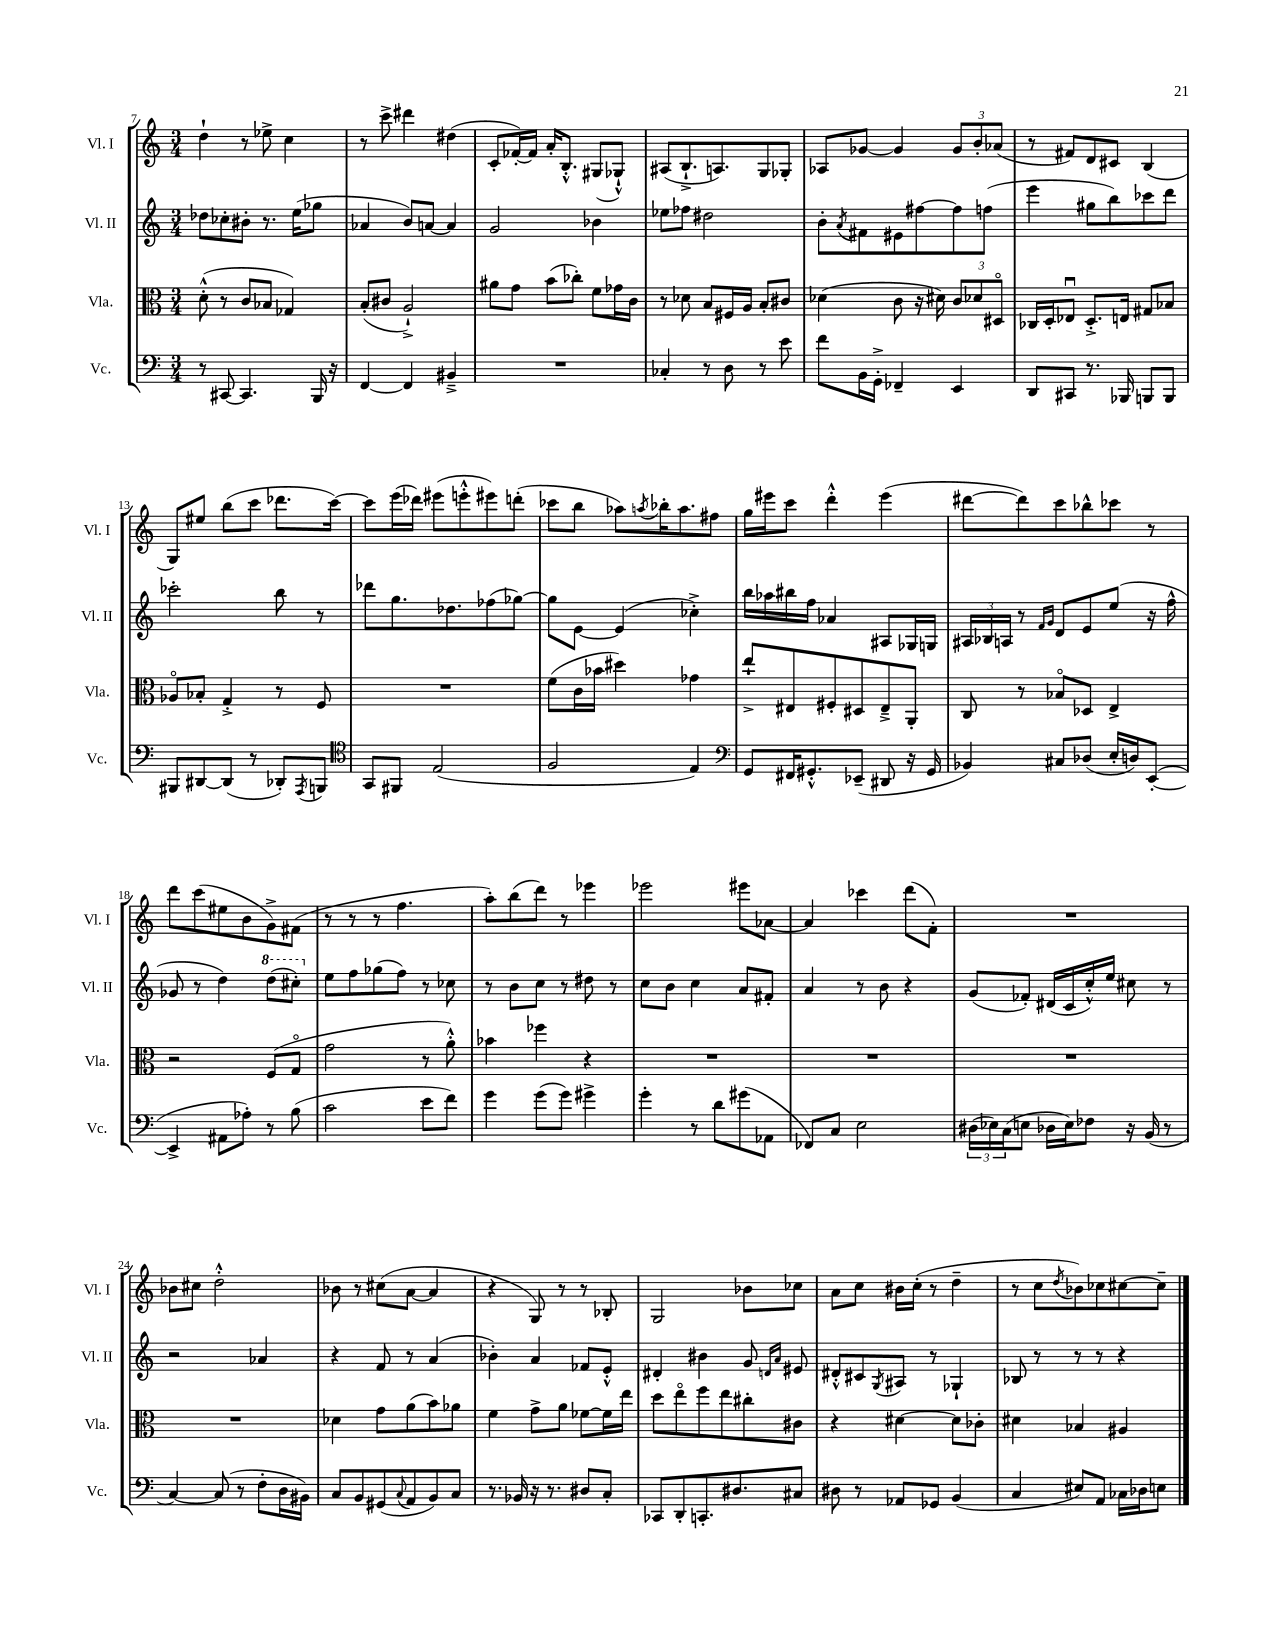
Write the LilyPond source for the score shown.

<<
\new StaffGroup <<
\new Staff = "s0" \with { instrumentName = "Vl. I" shortInstrumentName = "Vl. I" } {
    \clef treble \key c \major \numericTimeSignature \time 3/4
    d''4-! r8 ees''8-> c''4 |
    r8 c'''8-> dis'''4 dis''4( |
    c'8-. fes'16~-.) fes'16 a'16-. b8.-.-^ gis8( ges8-!-^) |
    ais8( b8.-!-> a8.) g8 ges8-. |
    aes8 ges'8~ ges'4 \tuplet 3/2 { ges'8 b'8-. aes'8( } |
    r8 fis'8) d'8 cis'8 b4( |
    g8) eis''8 b''8( c'''8 des'''8. c'''16~) |
    c'''8 e'''16( des'''16) eis'''8( e'''8-.-^ eis'''8) d'''8-.( |
    ces'''8 b''8 aes''8) \acciaccatura { a''8 } bes''16-. a''8. fis''8 |
    g''16 eis'''16 c'''8 d'''4-.-^ eis'''4( |
    dis'''8~ dis'''8) c'''8 bes''8-^ ces'''8 r8 |
    d'''8 c'''8( eis''8 b'8 g'8->) fis'8( |
    r8 r8 r8 f''4. |
    a''8-.) b''8( d'''8) r8 ees'''4 |
    ees'''2 eis'''8 aes'8~ |
    aes'4 ces'''4 d'''8( f'8-.) |
    R2. |
    bes'8 cis''8 d''2-.-^ |
    bes'8 r8 cis''8( a'8~ a'4 |
    r4 g8) r8 r8 bes8-. |
    g2 bes'8 ces''8 |
    a'8 c''8 bis'16 c''16-.( r8 d''4-- |
    r8 c''8 \acciaccatura { d''8 } bes'8) ces''8 cis''8~ cis''8-- \bar "|." |
}
\new Staff = "s1" \with { instrumentName = "Vl. II" shortInstrumentName = "Vl. II" } {
    \clef treble \key c \major \numericTimeSignature \time 3/4
    des''8 ces''8-. bis'8-. r8. e''16( ges''8 |
    aes'4 b'8) a'8~ a'4 |
    g'2 bes'4 |
    ees''8 fes''8 dis''2 |
    b'8-. \acciaccatura { a'8 } fis'8 eis'8 fis''8~ fis''8 f''8( |
    e'''4 gis''8 b''8) ces'''8 d'''8 |
    ces'''2-. b''8 r8 |
    des'''8 g''8. des''8. fes''8( ges''8~) |
    ges''8 e'8~ e'4( ces''4-.->) |
    b''16 aes''16 bis''16 f''16 aes'4 ais8 ges16 g16 |
    \tuplet 3/2 { ais16 bes16 a16 } r8 \grace { f'16 g'16 } d'8 e'8 e''8( r16 f''16-^ |
    ges'8 r8 d''4) \ottava #1 d'''8( cis'''8-.) \ottava #0 |
    e''8 f''8 ges''8( f''8) r8 ces''8 |
    r8 b'8 c''8 r8 dis''8 r8 |
    c''8 b'8 c''4 a'8 fis'8-. |
    a'4 r8 b'8 r4 |
    g'8( fes'8-.) dis'16( c'16 c''16-.-^) e''16 cis''8 r8 |
    r2 aes'4 |
    r4 f'8 r8 a'4( |
    bes'4-.) a'4 fes'8 e'8-.-^ |
    dis'4-. bis'4 g'8 \grace { d'16 a'16 } eis'8 |
    dis'8-.-^ cis'8 \acciaccatura { g8 } ais8 r8 ges4-! |
    bes8 r8 r8 r8 r4 \bar "|." |
}
\new Staff = "s2" \with { instrumentName = "Vla." shortInstrumentName = "Vla." } {
    \clef alto \key c \major \numericTimeSignature \time 3/4
    d'8-.-^( r8 c'8 bes8 ges4) |
    b8-.( cis'8 a2-!->) |
    ais'8 g'8 b'8( ces''8-.) f'8 ges'16 c'16 |
    r8 des'8 b8 fis16 a16 b8-. cis'8 |
    des'4( c'8 r16 dis'16) \tuplet 3/2 { c'8 des'8 dis8\flageolet } |
    ces16 d16-. ees8\downbow d8.-.-> e16 gis8 bes8 |
    aes8\flageolet bes8-. g4-.-> r8 f8 |
    R2. |
    f'8( c'16 bes'16 dis''4) ges'4 |
    e''8-!-> eis8 fis8-. dis8 eis8---> a,8-. |
    c8 r8 bes8\flageolet des8 e4-> |
    r2 f8( g8\flageolet |
    g'2 r8 a'8-.-^) |
    bes'4 fes''4 r4 |
    R2. |
    R2. |
    R2. |
    R2. |
    des'4 g'8 a'8( b'8) aes'8 |
    f'4 g'8-> a'8 fes'8~ fes'16 e''16 |
    d''8 e''8\flageolet f''8 e''8 cis''8-. cis'8 |
    r4 dis'4~ dis'8 ces'8-. |
    dis'4 bes4 ais4 \bar "|." |
}
\new Staff = "s3" \with { instrumentName = "Vc." shortInstrumentName = "Vc." } {
    \clef bass \key c \major \numericTimeSignature \time 3/4
    r8 cis,8~ cis,4. b,,16 r16 |
    f,4~ f,4 bis,4---> |
    R2. |
    ces4-. r8 d8 r8 e'8 |
    f'8 b,16 g,16-.-> fes,4-- e,4 |
    d,8 cis,8 r8. bes,,16 b,,8 b,,8 |
    bis,,8 dis,8~ dis,8( r8 des,8-.) \acciaccatura { a,,8 } b,,8 |
    \clef tenor g,8 fis,8 e2( |
    f2 e4) |
    \clef bass g,8 fis,16 gis,8.-.-^ ees,8--( dis,8 r16 gis,16 |
    bes,4) cis8 des8( e16-. d16) e,8~-.( |
    e,4-> ais,8 aes8-.) r8 b8( |
    c'2 e'8 f'8) |
    g'4 g'8( g'8) gis'4-> |
    g'4-. r8 d'8 gis'8( aes,8 |
    fes,8) c8 e2 |
    \tuplet 3/2 { dis16( ees16) c16( } e8 des16 e16) fes8 r16 b,16( r8 |
    c4~) c8( r8 f8-. d16 bis,16) |
    c8 b,8 gis,8( \appoggiatura { c8 } a,8 b,8) c8 |
    r8. bes,16 r16 r8. dis8 c8-. |
    ces,8 d,8-. c,8.-. dis8. cis8 |
    dis8 r8 aes,8 ges,8 b,4( |
    c4 eis8) a,8 ces16 des16 e8 \bar "|." |
}
>>
>>
\layout { \context { \Score currentBarNumber = #7 } }
